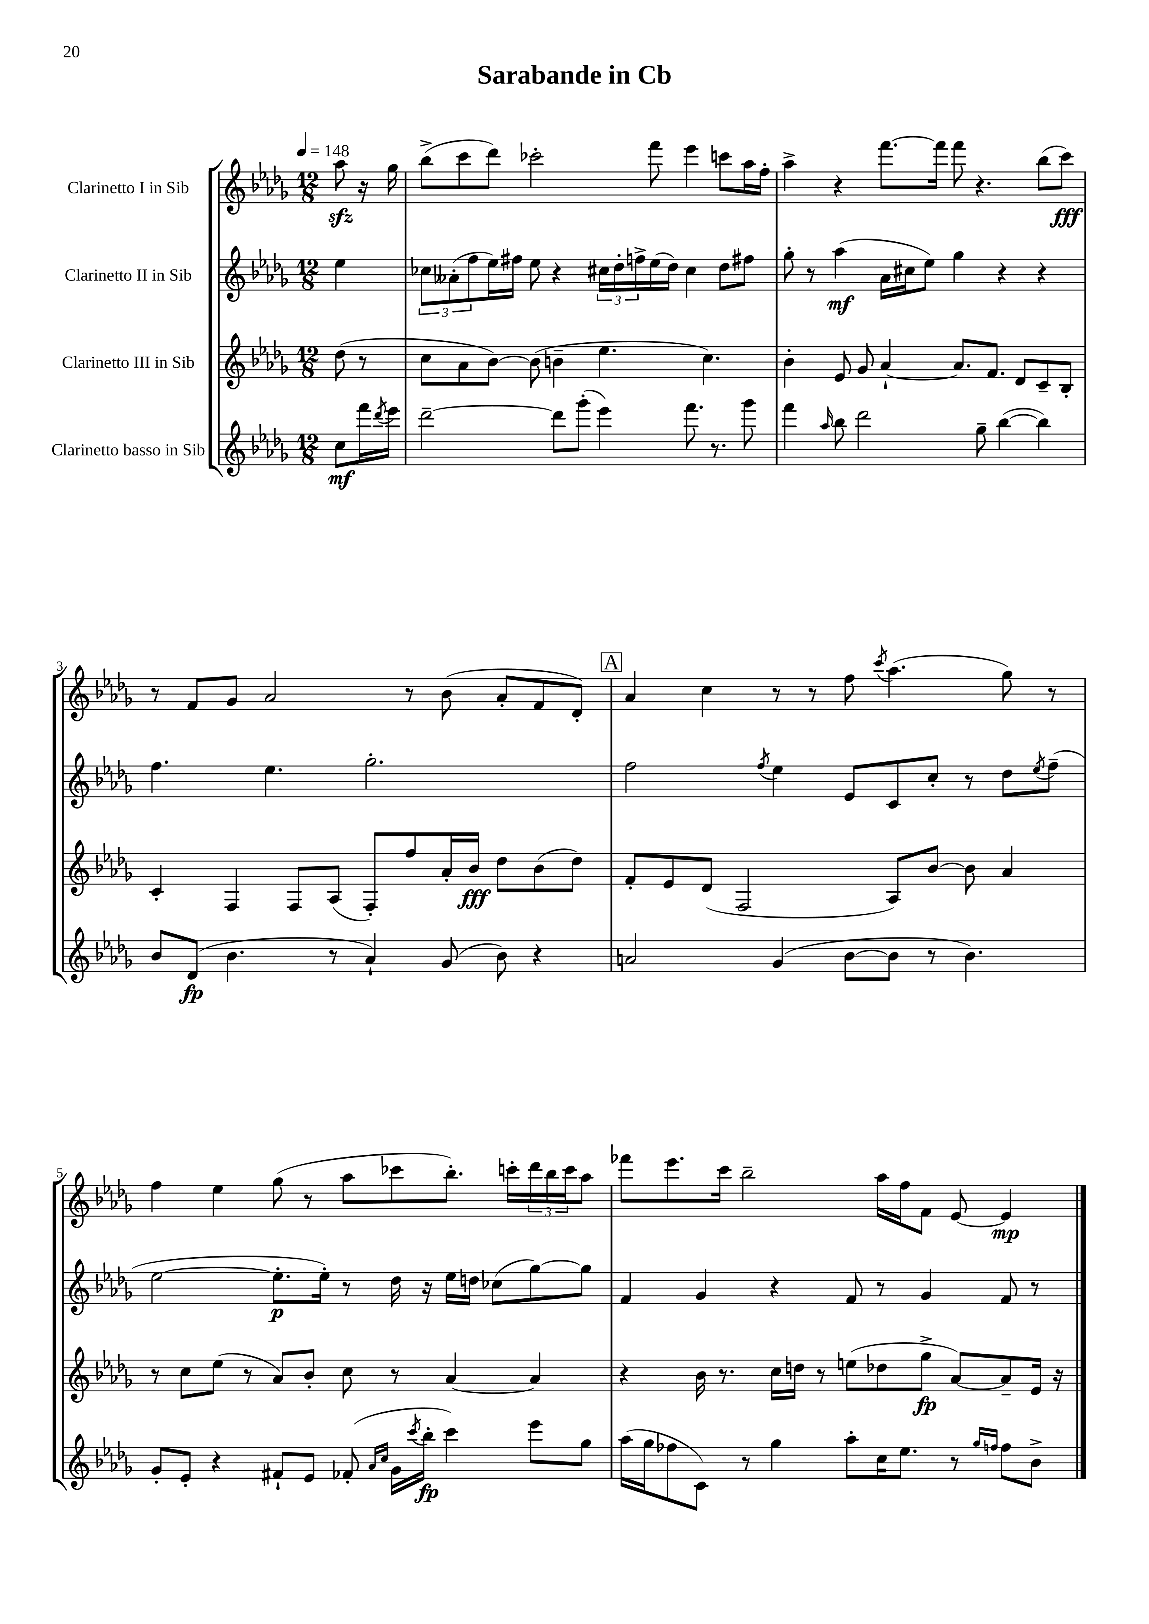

**kern	**dynam	**kern	**dynam	**kern	**dynam	**kern	**dynam
*part4	*part4	*part3	*part3	*part2	*part2	*part1	*part1
*staff4	*staff4	*staff3	*staff3	*staff2	*staff2	*staff1	*staff1
*I"Clarinetto basso in Sib	*	*I"Clarinetto III in Sib	*	*I"Clarinetto II in Sib	*	*I"Clarinetto I in Sib	*
*clefG2	*	*clefG2	*	*clefG2	*	*clefG2	*
*k[b-e-a-d-g-]	*	*k[b-e-a-d-g-]	*	*k[b-e-a-d-g-]	*	*k[b-e-a-d-g-]	*
*M12/8	*	*M12/8	*	*M12/8	*	*M12/8	*
*MM148	*	*MM148	*	*MM148	*	*MM148	*
=	=	=	=	=	=	=	=
8cc\L	mf	(8dd-\	.	4ee-\	.	8aa-zz\	.
16fff\L	.	8r	.	.	.	16r	.
8qddd-/	.	.	.	.	.	.	.
16eee-\JJ	.	.	.	.	.	16gg-\	.
=1	=1	=1	=1	=1	=1	=1	=1
[2ddd-~\	.	8cc\L	.	12cc-X\L	.	(8bb-^\L	.
.	.	.	.	(12a--X'\	.	.	.
.	.	8a-\	.	.	.	8ccc\	.
.	.	.	.	12ff\	.	.	.
.	.	[8b-\J)	.	16ee-\L)	.	8ddd-\J)	.
.	.	.	.	16ff#X\JJ	.	.	.
.	.	(8b-\]	.	8ee-\	.	2ccc-X'\	.
8ddd-\L]	.	4bn~\	.	4r	.	.	.
(8ggg-'\J	.	.	.	.	.	.	.
4eee-\)	.	4.ee-\	.	24cc#X\LL	.	.	.
.	.	.	.	24dd-'\	.	.	.
.	.	.	.	24ffn^\	.	.	.
.	.	.	.	(16ee-\	.	8fff\	.
.	.	.	.	16dd-\JJ)	.	.	.
8.fff\	.	.	.	4cc#\	.	4eee-\	.
.	.	4.cc\)	.	.	.	.	.
8.r	.	.	.	.	.	.	.
.	.	.	.	8dd-\L	.	8cccn\L	.
8ggg-\	.	.	.	8ff#X\J	.	16aa-\L	.
.	.	.	.	.	.	16ff'\JJ	.
=2	=2	=2	=2	=2	=2	=2	=2
4fff\	.	4b-'\	.	8gg-'\	.	4aa-^\	.
.	.	.	.	8r	.	.	.
16qqaa-/	.	.	.	.	.	.	.
8bb-\	.	8e-/	.	(4aa-\	mf	4r	.
2ddd-\	.	8g-/	.	.	.	.	.
.	.	[4a-`/	.	16a-\LL	.	[8.fff\L	.
.	.	.	.	16cc#X\J	.	.	.
.	.	.	.	8ee-\J)	.	.	.
.	.	.	.	.	.	16fff\Jk]	.
.	.	8.a-/L]	.	4gg-\	.	8fff\	.
8gg-~\	.	.	.	.	.	4.r	.
.	.	8.f/J	.	.	.	.	.
([4bb-\	.	.	.	4r	.	.	.
.	.	8d-/L	.	.	.	.	.
4bb-\])	.	8c~/	.	4r	.	(8bb-\L	.
.	.	8B-'/J	.	.	.	8ccc\J)	fff
!!LO:LB:g=z
=3	=3	=3	=3	=3	=3	=3	=3
8b-/L	.	4c'/	.	4.ff\	.	8r	.
(8d-/J	fp	.	.	.	.	8f/L	.
4.b-\	.	4F/	.	.	.	8g-/J	.
.	.	.	.	4.ee-\	.	2a-/	.
.	.	8F/L	.	.	.	.	.
8r	.	(8A-/J	.	.	.	.	.
4a-`/)	.	8F'/L)	.	2.gg-'\	.	.	.
.	.	8ff/	.	.	.	8r	.
(8g-/	.	16a-'/L	.	.	.	(8b-\	.
.	.	16b-/JJ	fff	.	.	.	.
8b-\)	.	8dd-\L	.	.	.	8a-'/L	.
4r	.	(8b-\	.	.	.	8f/	.
.	.	8dd-\J)	.	.	.	8d-'/J)	.
!!LO:REH:place=s1:t=A
=4	=4	=4	=4	=4	=4	=4	=4
2an/	.	8f'/L	.	2ff\	.	4a-/	.
.	.	8e-/	.	.	.	.	.
.	.	(8d-/J	.	.	.	4cc\	.
.	.	2F/	.	.	.	.	.
.	.	.	.	8qff/	.	.	.
(4g-/	.	.	.	4ee-\	.	8r	.
.	.	.	.	.	.	8r	.
[8b-\L	.	.	.	8e-/L	.	8ff\	.
.	.	.	.	.	.	8qccc/	.
8b-\J]	.	8A-/L)	.	8c/	.	(4.aa-\	.
8r	.	[8b-/J	.	8cc'/J	.	.	.
4.b-\)	.	8b-\]	.	8r	.	.	.
.	.	4a-/	.	8dd-\L	.	8gg-\)	.
.	.	.	.	8qee-/	.	.	.
.	.	.	.	(8ff~\J	.	8r	.
!!LO:LB:g=z
=5	=5	=5	=5	=5	=5	=5	=5
8g-'/L	.	8r	.	[2ee-\	.	4ff\	.
8e-'/J	.	8cc\L	.	.	.	.	.
4r	.	(8ee-\J	.	.	.	4ee-\	.
.	.	8r	.	.	.	.	.
8f#X`/L	.	8a-/L)	.	8.ee-'\L]	p	(8gg-\	.
8e-/J	.	8b-'/J	.	.	.	8r	.
.	.	.	.	16ee-'\Jk)	.	.	.
(8f-X'/	.	8cc\	.	8r	.	8aa-\L	.
16qqa-/LL	.	.	.	.	.	.	.
16qqcc/JJ	.	.	.	.	.	.	.
16g-\LL	.	8r	.	16dd-\	.	8ccc-X\	.
8qccc/	.	.	.	.	.	.	.
16bb-'\JJ	fp	.	.	16r	.	.	.
4ccc\)	.	[4a-/	.	16ee-\LL	.	8.bb-'\J)	.
.	.	.	.	16ddn\JJ	.	.	.
.	.	.	.	(8cc-X\L	.	.	.
.	.	.	.	.	.	16cccn'\LL	.
8eee-\L	.	4a-/]	.	[8gg-\)	.	24ddd-\	.
.	.	.	.	.	.	24bb-\	.
.	.	.	.	.	.	24ccc\J	.
8gg-\J	.	.	.	8gg-\J]	.	8aa-\J	.
=6	=6	=6	=6	=6	=6	=6	=6
(16aa-\LL	.	4r	.	4f/	.	8fff-X\L	.
16gg-\J	.	.	.	.	.	.	.
8ff-X\	.	.	.	.	.	8.eee-\	.
8c\J)	.	16b-\	.	4g-/	.	.	.
.	.	8.r	.	.	.	16ccc\Jk	.
8r	.	.	.	.	.	2bb-~\	.
4gg-\	.	16cc\LL	.	4r	.	.	.
.	.	16ddn\JJ	.	.	.	.	.
.	.	8r	.	.	.	.	.
8aa-'\L	.	(8een\L	.	8f/	.	.	.
16cc\K	.	8dd-X\	.	8r	.	16aa-\LL	.
8.ee-\J	.	.	.	.	.	16ff\J	.
.	.	8gg-^\J	fp	4g-/	.	8f\J	.
8r	.	[8a-/L)	.	.	.	[8e-/	.
16qqgg-/LL	.	.	.	.	.	.	.
16qqffn/JJ	.	.	.	.	.	.	.
8ff\L	.	8a-~/]	.	8f/	.	4e-/]	mp
8b-^\J	.	16e-/Jk	.	8r	.	.	.
.	.	16r	.	.	.	.	.
==	==	==	==	==	==	==	==
*-	*-	*-	*-	*-	*-	*-	*-
